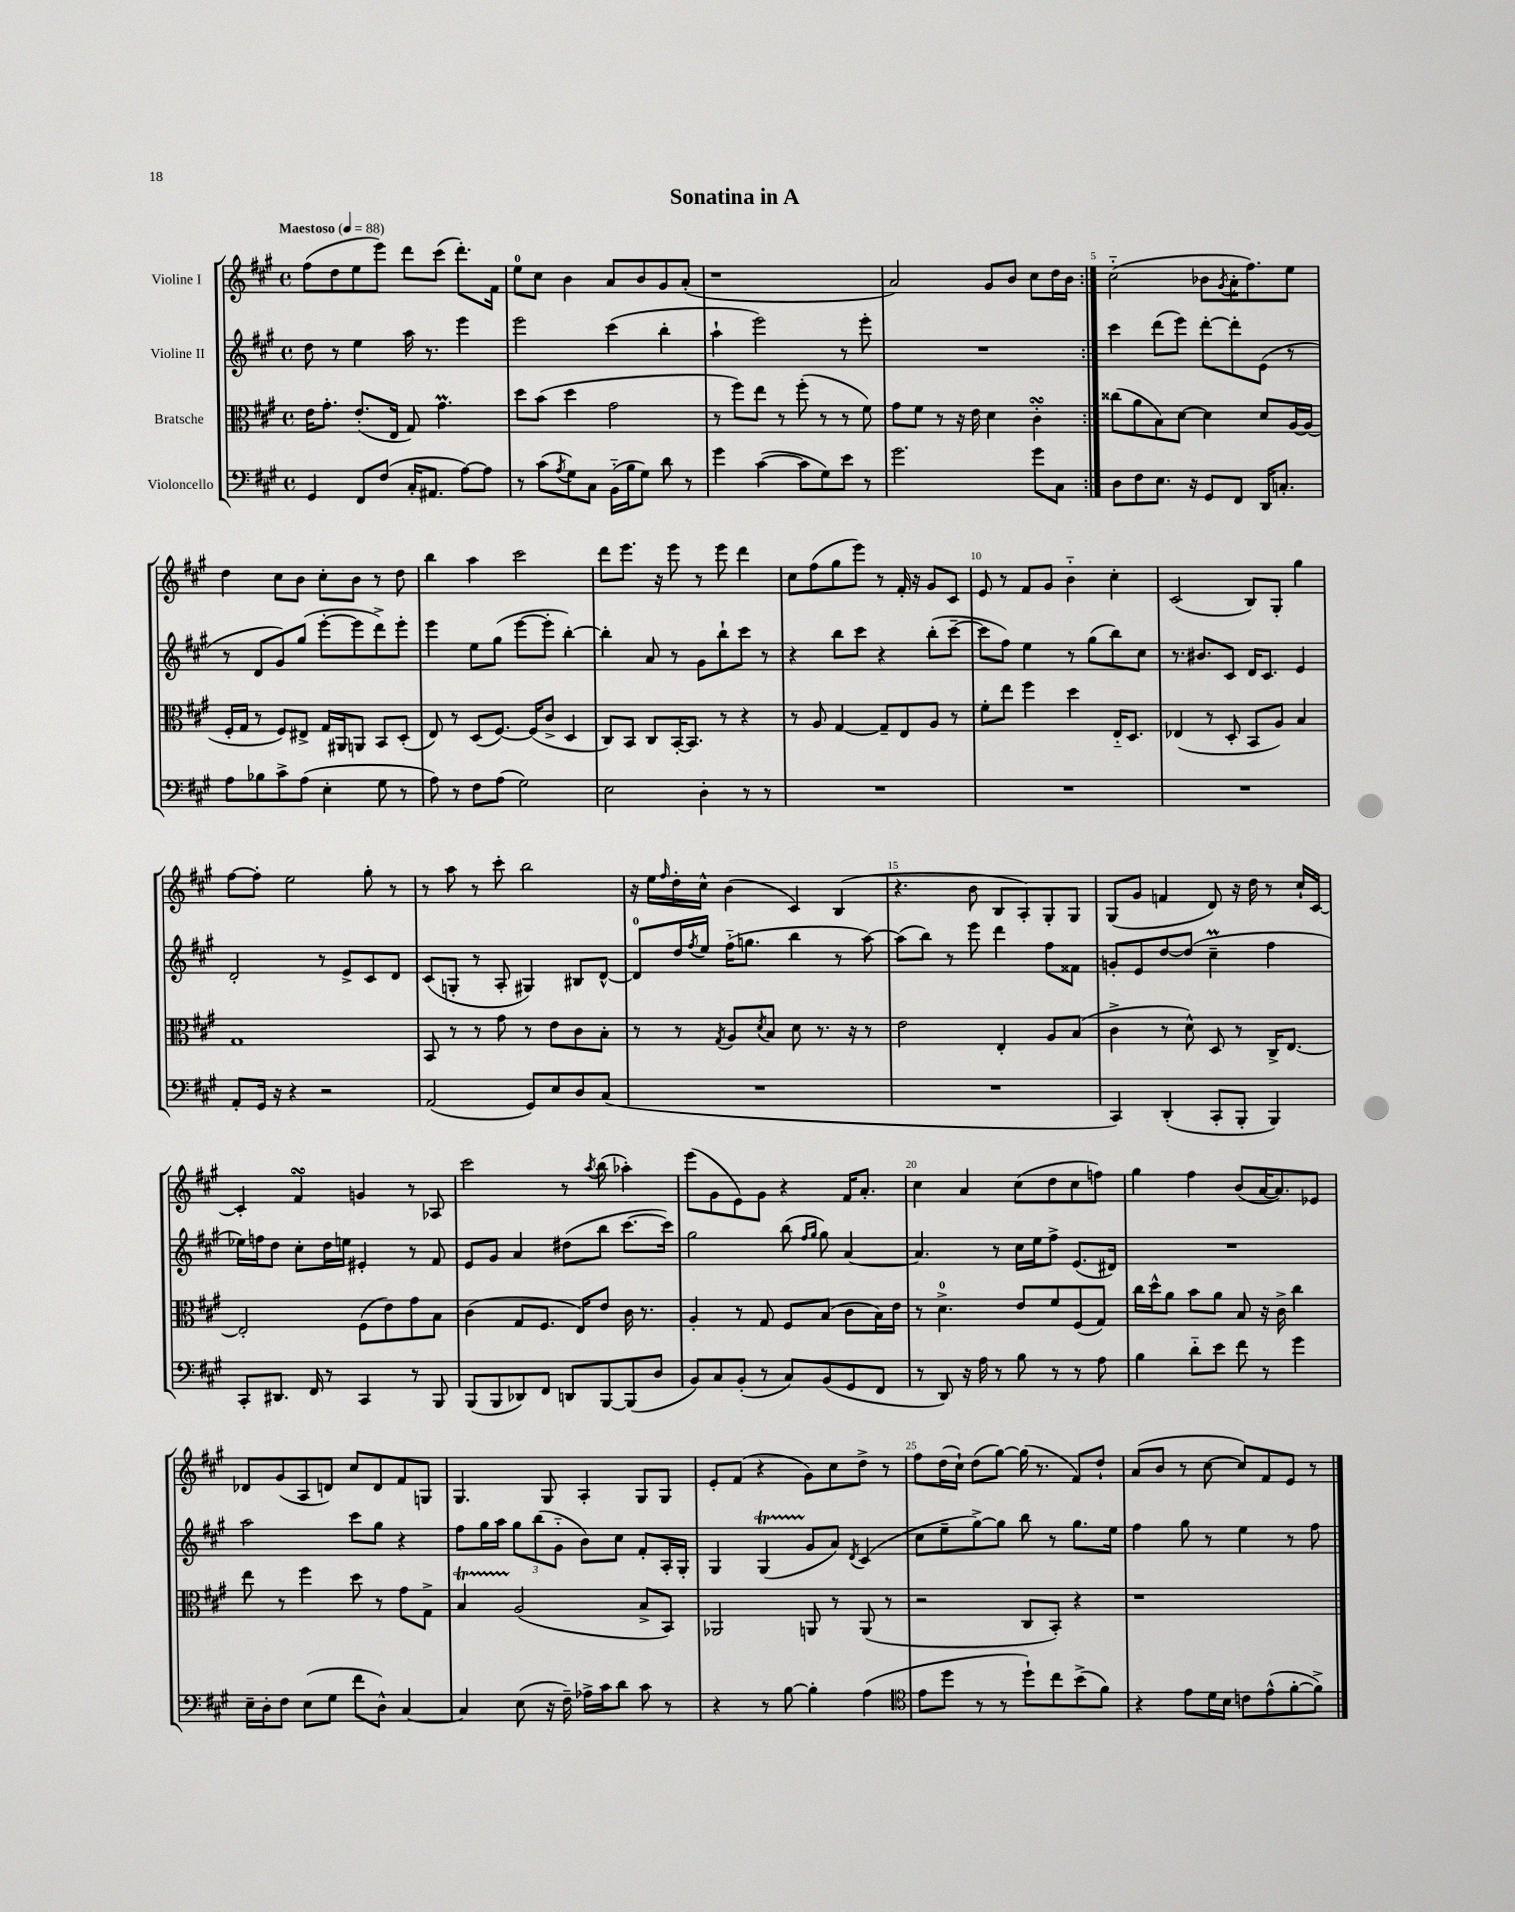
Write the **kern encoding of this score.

**kern	**kern	**kern	**kern
*staff4	*staff3	*staff2	*staff1
*clefF4	*clefC3	*clefG2	*clefG2
*k[f#c#g#]	*k[f#c#g#]	*k[f#c#g#]	*k[f#c#g#]
*M4/4	*M4/4	*M4/4	*M4/4
*met(c)	*met(c)	*met(c)	*met(c)
*MM88	*MM88	*MM88	*MM88
4GG#/	16e\LK	8dd\	(8ff#\L
.	8.g#'\J	.	.
.	.	8r	8dd\
8FF#/L	(8.e'/L	4ee\	8ee\
(8F#/J	.	.	8eee\J)
.	16E/Jk	.	.
16C#'/LK	8G#/)	16aa\	8ddd\L
8.AA#/J	.	8.r	.
.	4.g#\	.	(8ccc#\J
[8A\L)	.	4eee\	8.ddd'\L)
8A\]J	.	.	.
.	.	.	16f#\Jk
=	=	=	=
8r	8dd\L	2eee\	8ee\L
(8c#\L	(8b\J	.	8cc#\J
8qA/	.	.	.
8G#\)	4dd\	.	4b\
8C#\J	.	.	.
(16BB'~\LL	2g#\	(4ccc#\	8a/L
16B\J	.	.	.
8G#\J)	.	.	8b/
8d\	.	4bb'\	8g#/
8r	.	.	(8a'/J
=	=	=	=
4g#\	8r	4aa`\	1r
.	8ff#\L)	.	.
([4c#\	8ee\J	2eee\)	.
.	8r	.	.
8c#\]L	(8ff#'\	.	.
8G#\)	8r	.	.
8e\J	8r	8r	.
8r	8f#\)	8eee'\	.
=	=	=	=
2.g#\	8g#\L	1r	2a/)
.	8f#\J	.	.
.	8r	.	.
.	16r	.	.
.	16e\	.	.
.	4d\	.	8g#/L
.	.	.	8b/J
8g#\L	4c#'\	.	8cc#\L
8C#\J	.	.	16dd\L
.	.	.	16b\JJ
=:|!	=:|!	=:|!	=:|!
8D\L	(8cc##\L	4ccc#\	(2cc#'~\
8F#\	8a\	.	.
8.E\J	8B\)	(8ddd\L	.
.	[8d\J	8eee\J)	.
16r	.	.	.
8GG#/L	4d\]	[8ddd'\L	8b-\L
.	.	.	8qg#/
8FF#/J	.	8ddd'\]	16a'\K
.	.	.	8.ff#\)
16DD/LK	8d/L	(8e\J	.
8.C'/J	.	.	.
.	[16A/L	8r	8ee\J
.	(16A/]JJ	.	.
=	=	=	=
8A\L	16F#'/LL	8r	4dd\
.	16G#/JJ	.	.
8B-\	8r	8d/L	.
8c#^\	8F#/L)	8g#/)	8cc#\L
(8A\J	8E#^/J	(8gg#/J	8b\J
4E'\	16G#/LL	[8eee'\L	8cc#'\L
.	16AA#/J	.	.
.	8AA/J	8eee\]	8b\J
8G#\	8BB/L	8ddd^\)	8r
8r	(8D'/J	8eee'\J	8dd\
=	=	=	=
8A\)	8E/)	4eee\	4bb\
8r	8r	.	.
8F#\L	(8D/L	8ee\L	4aa\
(8A\J	[8.F#/J)	(8gg#\J	.
2G#\)	.	[8eee\L	2ccc#\
.	(16F#/]LK	.	.
.	8c#^/J	8eee'\]J	.
.	4D/	[4bb'\)	.
=	=	=	=
2E\	8C#/L)	4bb'\]	8ddd\L
.	8BB/J	.	8.eee\J
.	8C#/L	8a/	.
.	.	.	16r
.	[16BB'/K	8r	8eee\
.	8.BB/]J	.	.
4D'\	.	8g#\L	8r
.	8r	8bb`\	8eee\
8r	4r	8ccc#\J	4ddd\
8r	.	8r	.
=	=	=	=
1r	8r	4r	8cc#\L
.	8A/	.	(8ff#\
.	[4G#/	8bb\L	8gg#\
.	.	8ccc#\J	8eee\J)
.	8G#~/]L	4r	8r
.	8E/	.	16f#'/
.	.	.	16r
.	8A/J	(8bb'\L	8g#/L
.	8r	[8ccc#~\J	8c#/J
=	=	=	=
1r	8f#'\L	8ccc#\]L	8e/
.	8ee\J	8ff#\J)	8r
.	4ff#\	4ee\	8f#/L
.	.	.	8g#/J
.	4dd\	8r	4b'~\
.	.	(8gg#\L	.
.	16E'~/LK	8bb\)	4cc#'\
.	8.D/J	.	.
.	.	8cc#\J	.
=	=	=	=
1r	(4E-/	8.r	(2c#/
.	.	8.b#/L	.
.	8r	.	.
.	8D'/	8c#/J	.
.	8BB/L	16d/LK	8B/L)
.	.	8.c#/J	.
.	8A/J)	.	8G#'/J
.	4B/	4e/	4gg#\
=	=	=	=
8AA'/L	1G#	2d'/	[8ff#\L
16GG#/Jk	.	.	8ff#'\]J
16r	.	.	.
4r	.	.	2ee\
2r	.	8r	.
.	.	8e^/L	.
.	.	8c#/	8gg#'\
.	.	8d/J	8r
=	=	=	=
(2AA/	8BB/	(8c#/L	8r
.	8r	8G'/J	8aa\
.	8r	8r	8r
.	8g#\	8A'/	8ccc#'\
8GG#/L)	8r	4G#/)	2bb\
8E/	8e\L	.	.
8D/	8c#\	8B#/L	.
(8C#/J	8B'\J	[8d^^/J	.
=	=	=	=
1r	8r	8d/]L	16r
.	.	.	16ee\LL
.	.	.	16qqff#/
.	8r	16dd/L	16dd'\
.	.	8qff#/	.
.	.	16ee/JJ	16cc#^^\JJ
.	8qG#/	.	.
.	8A/L	(16ff#'~\LK	(4b\
.	.	8.gg\J	.
.	8qd/	.	.
.	8B/J	.	.
.	8d\	4bb\	4c#/)
.	8.r	.	.
.	.	8r	(4B/
.	16r	.	.
.	8r	[8aa\)	.
=	=	=	=
1r	2e\	(8aa\]L	4.r
.	.	8bb\J)	.
.	.	8r	.
.	.	8eee\	8b\
.	4E'/	4ddd\	8B/L
.	.	.	8A'/)
.	8A/L	8ff#\L	8G#'/
.	(8B/J	8f##\J	8G#/J
=	=	=	=
4CC#/)	4c#^\	8g'/L	(8G#/L
.	.	8e/	8g#/J
(4DD'/	8r	[8dd/	4f/
.	8d^^\)	(8dd/]J	.
8CC#'/L	8D/	4cc#~\	8d/)
8BBB'/J	8r	.	16r
.	.	.	16dd\
4BBB/)	16C#^/LK	4ff#\	8r
.	[8.E/J	.	.
.	.	.	16cc#`/LL
.	.	.	[16c#/JJ
=	=	=	=
8CC#'/L	2E'/]	16ee-\LL)	4c#'/]
.	.	16ff\J	.
8.DD#/J	.	8dd\J	.
.	.	8cc#'\L	4f#/
16FF#/	.	.	.
8r	.	16dd\L	.
.	.	16ee\JJ	.
4CC#/	(8F#\L	4e#'/	4g/
.	8e\)	.	.
8r	8g#\	8r	8r
8BBB/	8B\J	8f#/	8A-/
=	=	=	=
(8BBB/L	(4c#\	8e/L	2ccc#\
8BBB/	.	8g#/J	.
8DD-/)	8G#/L	4a/	.
8FF#/J	8.F#/J	.	.
8DD/L	.	(8dd#\L	8r
.	16E/LK)	.	.
.	.	.	8qaa/
[8BBB/	8e/J	8bb\J	(8bb\
(8BBB/]	16c#\	[8.ccc#\L	4aa-'\)
.	8.r	.	.
8D/J	.	.	.
.	.	16ccc#\]Jk)	.
=	=	=	=
8BB/L)	4A'/	2gg#\	(8eee\L
8C#/	.	.	8g#\
(8BB'/J	8r	.	8e\)
8r	8G#/	.	8g#\J
8C#/L)	8F#/L	(8bb\	4r
.	.	16qqff#/LL	.
.	.	16qqgg#/JJ	.
(8BB/	(8B/J	8gg#\)	.
8GG#/	8c#\L	[4a/	16f#/LK
.	.	.	8.a'/J
8FF#/J	16B\L)	.	.
.	16e\JJ	.	.
=	=	=	=
8r	8r	4.a/]	4cc#\
8DD/)	4.d^\	.	.
16r	.	.	4a/
16A\	.	.	.
8r	.	8r	.
8B\	8e/L	16cc#\LL	(8cc#\L
.	.	16ee\J	.
8r	8f#/	8ff#^\J	8dd\
8r	(8F#/	(8.e/L	8cc#\
8A\	8G#/J)	.	8ff\J)
.	.	16d#/Jk)	.
=	=	=	=
4B\	16cc#\LL	1r	4gg#\
.	16dd^^\J	.	.
.	8a\J	.	.
8d'~\L	8b\L	.	4ff#\
8e\J	8a\J	.	.
8f#\	8B/	.	(8b/L
8r	16r	.	[16a/K
.	16c#^\	.	8.a/])
4g#\	4cc#\	.	.
.	.	.	8e-/J
=	=	=	=
16E~\LL	8ee\	2aa\	8d-/L
16D'\J	.	.	.
8F#\J	8r	.	(8g#/
(8E\L	4ff#\	.	8A/
8G#\J	.	.	8d/J)
8f#\L	8dd\	8ccc#\L	8cc#/L
8D^^\J)	8r	8gg#\J	8d/
[4C#/	8g#\L	4r	8f#/
.	8G#^\J	.	8G/J
=	=	=	=
4C#/]	4B/	8ff#\L	4.G#/
.	.	16gg#\L	.
.	.	16aa\JJ	.
(8E\	(2A/	12gg#\L	.
.	.	(12bb\	.
16r	.	.	8G#/
.	.	12g#'~\J	.
16F#~\)	.	.	.
16A-^\LL	.	8b\L)	4A'/
16c#\J	.	.	.
8d\J	.	8cc#\J	.
8c#\	8B^/L	8f#'/L	8G#/L
8r	8BB/J)	16A'/L	8G#/J
.	.	16G#'/JJ	.
=	=	=	=
4r	2AA-/	4G#/	8e'/L
.	.	.	(8f#/J
8r	.	(4G#/	4r
[8B\	.	.	.
4B'\]	8AA/	8g#/L	8g#\L)
.	8r	8a/J)	8cc#\
.	.	8qd/	.
(4A\	(8AA/	(4c#/	8dd^\J
.	8r	.	8r
=	=	=	=
*clefC4	*	*	*
8e\L	2r	8cc#\L	8ff#\L
8dd\J	.	8ee~\	(16dd\L
.	.	.	16cc#`\JJ)
8r	.	[8gg#^\)	(8dd\L
8r	.	8gg#\]J	[8gg#\J)
8dd`\L)	8C#/L	8bb\	(16gg#\]
.	.	.	8.r
8cc#\	8BB'/J)	8r	.
(8b^\	4r	8.gg#\L	8f#/L)
8f#\J)	.	.	8dd`/J
.	.	16ee\Jk	.
=	=	=	=
4r	1r	4ff#\	(8a/L
.	.	.	8b/J
8e\L	.	8gg#\	8r
16d\L	.	8r	[8cc#\
16B\JJ	.	.	.
8c\L	.	4ee\	8cc#/]L)
(8e^^\	.	.	8f#/
[8f#'\	.	8r	8e/J
8f#^\]J)	.	8ff#\	8r
==	==	==	==
*-	*-	*-	*-
